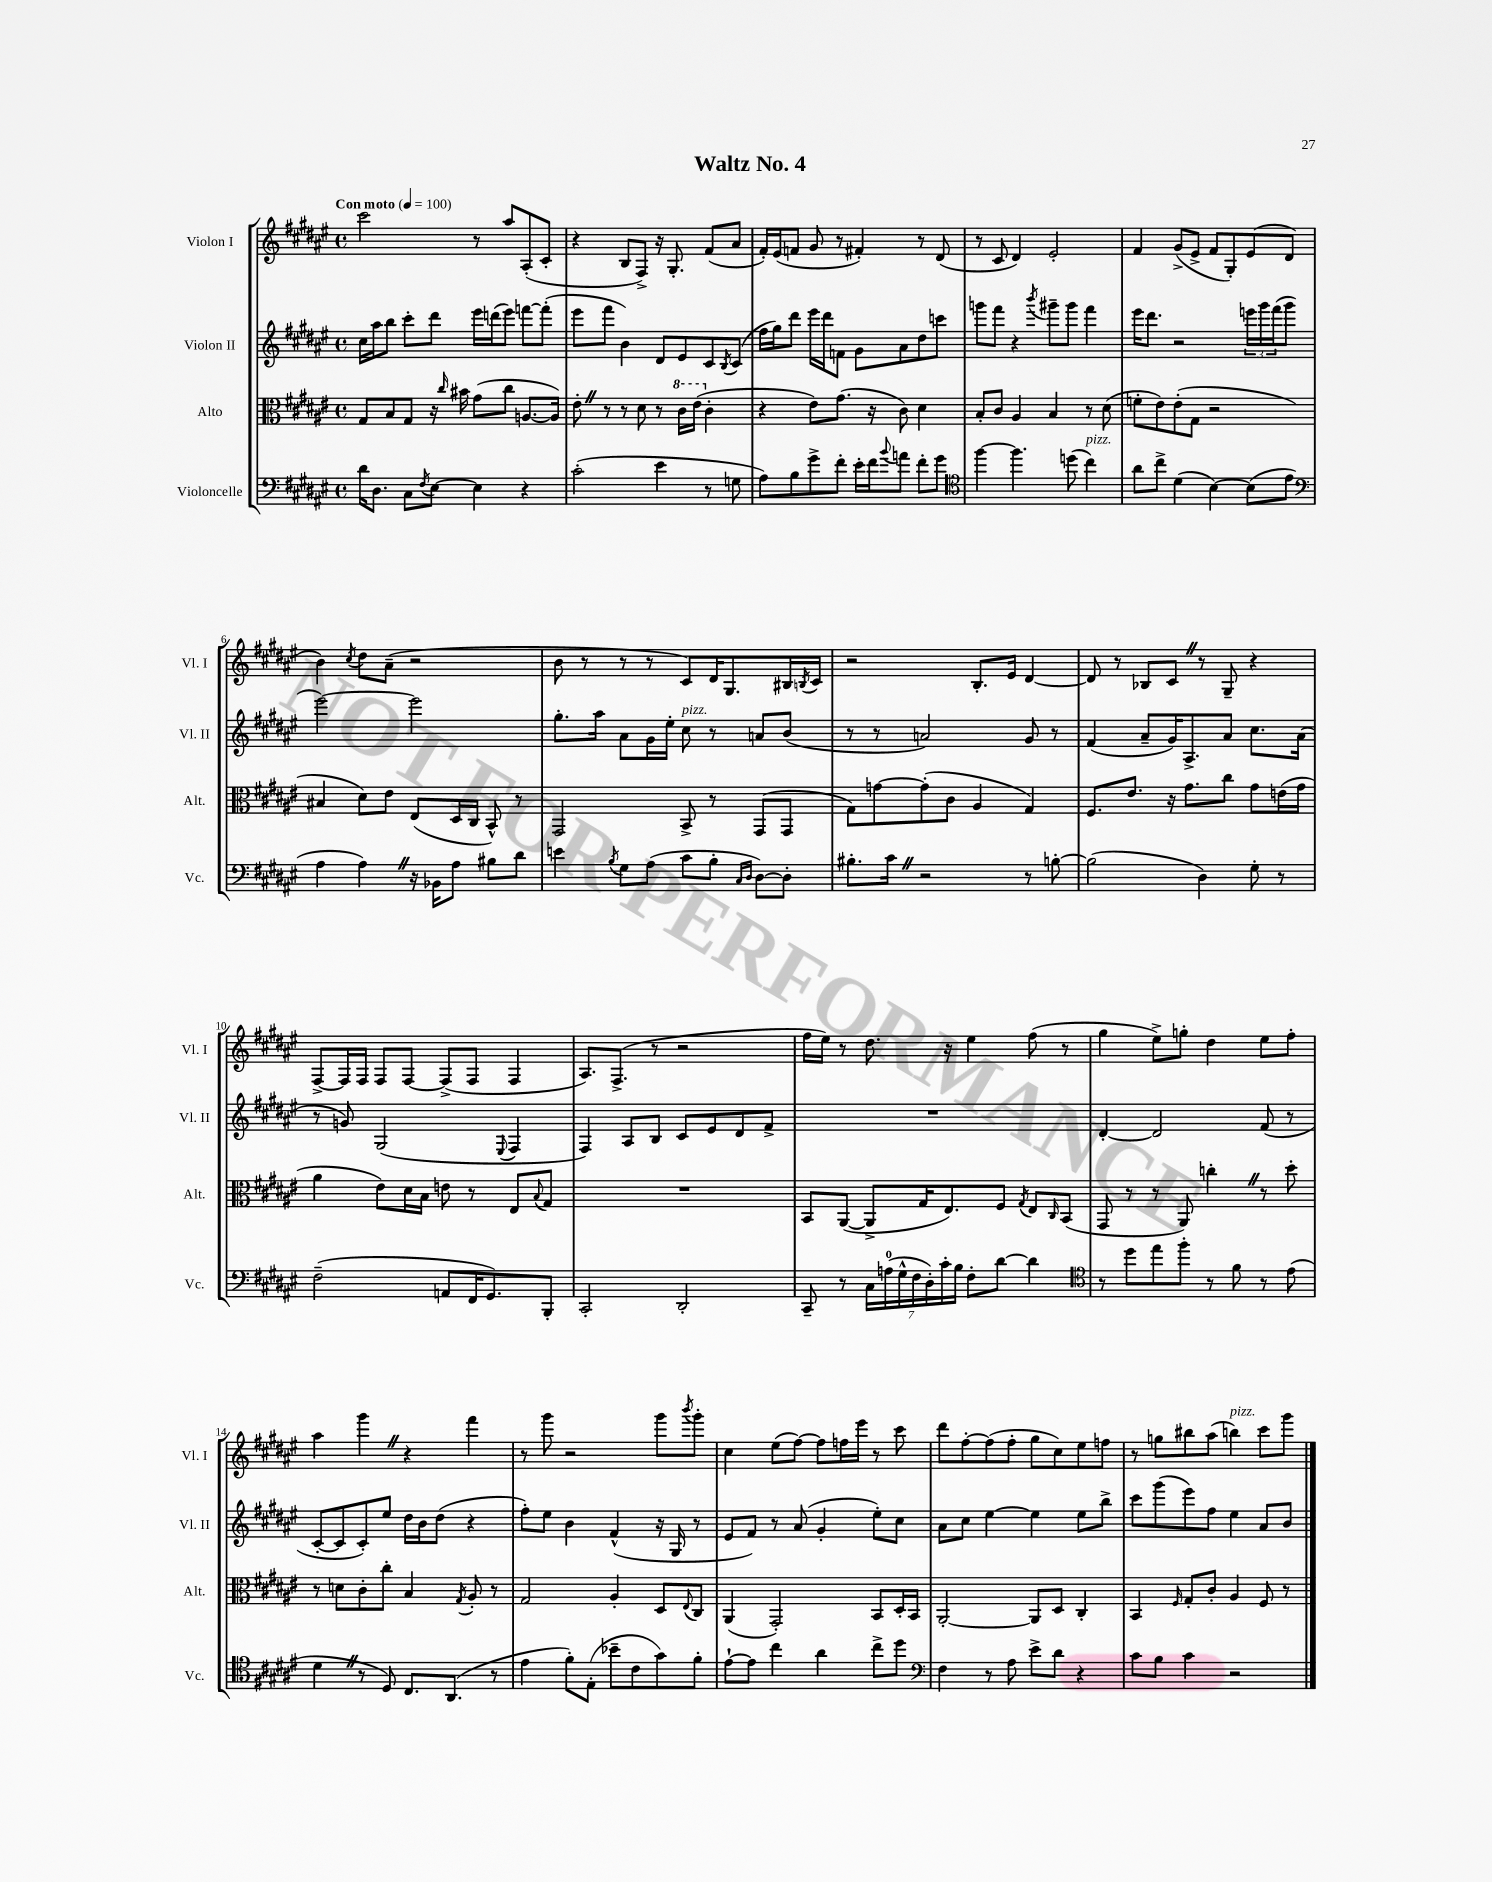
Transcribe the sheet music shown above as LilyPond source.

\header { title = "Waltz No. 4" }
<<
\new StaffGroup <<
\new Staff = "s0" \with { instrumentName = "Violon I" shortInstrumentName = "Vl. I" } {
    \clef treble \key fis \major \defaultTimeSignature \time 4/4 \tempo "Con moto" 4 = 100
    cis'''2 r8 ais''8 ais8-.( cis'8-. |
    r4 b8 fis8->) r16 gis8.-. fis'8( ais'8 |
    fis'16-.) eis'16( f'8 gis'8 r8 fis'4-.) r8 dis'8( |
    r8 cis'8 dis'4) eis'2-. |
    fis'4 gis'8->( eis'8-> fis'8 gis8-.) eis'8( dis'8 |
    b'4) \acciaccatura { cis''8 } dis''8 ais'8--( r2 |
    b'8 r8 r8 r8 cis'8) dis'16 gis8. bis16 \acciaccatura { b8 } cis'16 |
    r2 b8.-. eis'16 dis'4~ |
    dis'8 r8 bes8 cis'8 \once \override BreathingSign.text = \markup { \musicglyph "scripts.caesura.straight" } \breathe r8 gis8-- r4 |
    fis8~-> fis16 fis16 fis8 fis8~ fis8->( fis8 fis4 |
    ais8.) fis8.->( r8 r2 |
    fis''16 eis''16) r8 dis''8. r16 eis''4 fis''8( r8 |
    gis''4 eis''8->) g''8-. dis''4 eis''8 fis''8-. |
    ais''4 gis'''4 \once \override BreathingSign.text = \markup { \musicglyph "scripts.caesura.straight" } \breathe r4 fis'''4 |
    r8 gis'''8 r2 gis'''8 \acciaccatura { b'''8 } gis'''8-. |
    cis''4 eis''8( fis''8~) fis''8 f''16 eis'''16 r8 cis'''8 |
    dis'''8 fis''8~-. fis''8( fis''8-. gis''8 cis''8) eis''8 f''8 |
    r8 g''8 bis''8 ais''8( b''4^\markup { \italic "pizz." }) cis'''8 gis'''8 \bar "|." |
}
\new Staff = "s1" \with { instrumentName = "Violon II" shortInstrumentName = "Vl. II" } {
    \clef treble \key fis \major \defaultTimeSignature \time 4/4
    cis''16 ais''16 b''8 cis'''8-. dis'''8 eis'''16 d'''16( eis'''8) f'''8~ f'''8-.( |
    eis'''8 fis'''8 b'4) dis'8 eis'8 cis'8 \acciaccatura { b8 } cis'8( |
    fis''16 gis''16) dis'''8 eis'''16 dis'''16 f'8 gis'8 ais'8 dis''8 c'''8 |
    g'''8 fis'''8 r4 \acciaccatura { b'''8 } gis'''8-- gis'''8 fis'''4 |
    eis'''16 dis'''8. r2 \tuplet 3/2 { e'''16 gis'''16 fis'''16( } gis'''8 |
    eis'''2~) eis'''2 |
    gis''8.-. ais''16 ais'8 gis'16 eis''16-. cis''8^\markup { \italic "pizz." } r8 a'8 b'8( |
    r8 r8 a'2) gis'8 r8 |
    fis'4( ais'8-- gis'16) ais8.-> ais'8 cis''8. ais'16( |
    r8 g'8) gis2( \appoggiatura { eis8 } fis4 |
    fis4) ais8 b8 cis'8 eis'8 dis'8 fis'8-> |
    R1 |
    dis'4~-. dis'2 fis'8( r8 |
    cis'8~-. cis'8 cis'8-.) eis''8 dis''16 b'16 dis''8( r4 |
    fis''8-.) eis''8 b'4 fis'4-^( r16 gis16 r8 |
    eis'8 fis'8) r8 ais'8( gis'4-. eis''8-.) cis''8 |
    ais'8 cis''8 eis''4~ eis''4 eis''8 b''8-> |
    cis'''8 gis'''8( eis'''8) fis''8 eis''4 ais'8 b'8 \bar "|." |
}
\new Staff = "s2" \with { instrumentName = "Alto" shortInstrumentName = "Alt." } {
    \clef alto \key fis \major \defaultTimeSignature \time 4/4
    gis8 b8 gis8 r16 \grace { cis''16 } bis'16 gis'8( cis''8 a8.~ a16) |
    eis'8-. \once \override BreathingSign.text = \markup { \musicglyph "scripts.caesura.straight" } \breathe r8 r8 dis'8 r8 \ottava #1 cis''16 eis''16( \ottava #0 cis'4-. |
    r4 eis'8) gis'8.( r16 cis'8) dis'4 |
    b8-. cis'8 ais4 b4 r8 dis'8( |
    f'8-. eis'8) eis'8-.( gis8 r2 |
    bis4 dis'8) eis'8 eis8( dis16 cis16 b,8-^) r8 |
    gis,2 b,8-> r8 gis,8( gis,8 |
    gis8) g'8~ g'8-.( cis'8 ais4 gis4) |
    fis8. eis'8. r16 gis'8. cis''8 gis'8 e'16( gis'16 |
    ais'4 eis'8) dis'16 b16 e'8 r8 eis8 \appoggiatura { b8 } gis8 |
    R1 |
    b,8 ais,8~( ais,8-> gis16 eis8.) fis8 \acciaccatura { gis8 } eis8 \grace { cis16 } b,8( |
    gis,8 r8 r8 ais,8) c''4-. \once \override BreathingSign.text = \markup { \musicglyph "scripts.caesura.straight" } \breathe r8 dis''8-. |
    r8 d'8 cis'8-. cis''8-. b4 \acciaccatura { gis8 } ais8-. r8 |
    gis2 ais4-. dis8 \appoggiatura { eis8 } cis8 |
    ais,4( gis,2-.) b,8 dis16-. b,16 |
    ais,2~-. ais,8 dis8 cis4-. |
    b,4 \grace { fis16 } gis8-. cis'8-. ais4 fis8 r8 \bar "|." |
}
\new Staff = "s3" \with { instrumentName = "Violoncelle" shortInstrumentName = "Vc." } {
    \clef bass \key fis \major \defaultTimeSignature \time 4/4
    dis'16 dis8. cis8 \acciaccatura { fis8 } eis8~ eis4 r4 |
    cis'2-.( eis'4 r8 g8 |
    ais8) b8 gis'8-> fis'8-. eis'16-. fis'16 \appoggiatura { b'8 } a'8 fis'8-. gis'8 |
    \clef tenor fis''4~ fis''4. d''8( cis''4^\markup { \italic "pizz." }) |
    ais'8 cis''8-> dis'4( b4~) b8( eis'8 |
    \clef bass ais4 ais4) \once \override BreathingSign.text = \markup { \musicglyph "scripts.caesura.straight" } \breathe r16 bes,16 ais8 bis8 dis'8 |
    e'4 \acciaccatura { b8 } gis8 ais8( cis'8 b8-. \grace { cis16 dis16 } dis8~) dis8-. |
    bis8.-. cis'16 \once \override BreathingSign.text = \markup { \musicglyph "scripts.caesura.straight" } \breathe r2 r8 b8~-. |
    b2( dis4) gis8-. r8 |
    fis2--( a,8 fis,16 gis,8.) b,,8-. |
    cis,2-. dis,2-. |
    cis,8-- r8 \tuplet 7/4 { cis16 a16-0( gis16-^ fis16 dis16-.) cis'16-. b16 } fis8-. dis'8~ dis'4 |
    \clef tenor r8 dis''8 eis''8 fis''8-. r8 fis'8 r8 eis'8( |
    dis'4 \once \override BreathingSign.text = \markup { \musicglyph "scripts.caesura.straight" } \breathe r8 dis8) cis8. ais,8.( r8 |
    eis'4 fis'8-.) eis8-.( bes'8-- cis'8 gis'8) fis'8-. |
    eis'8~-! eis'8 cis''4 ais'4 cis''8-> dis''8 |
    \clef bass fis4 r8 ais8 eis'8-> dis'8 r4 |
    cis'8 b8 cis'4 r2 \bar "|." |
}
>>
>>
